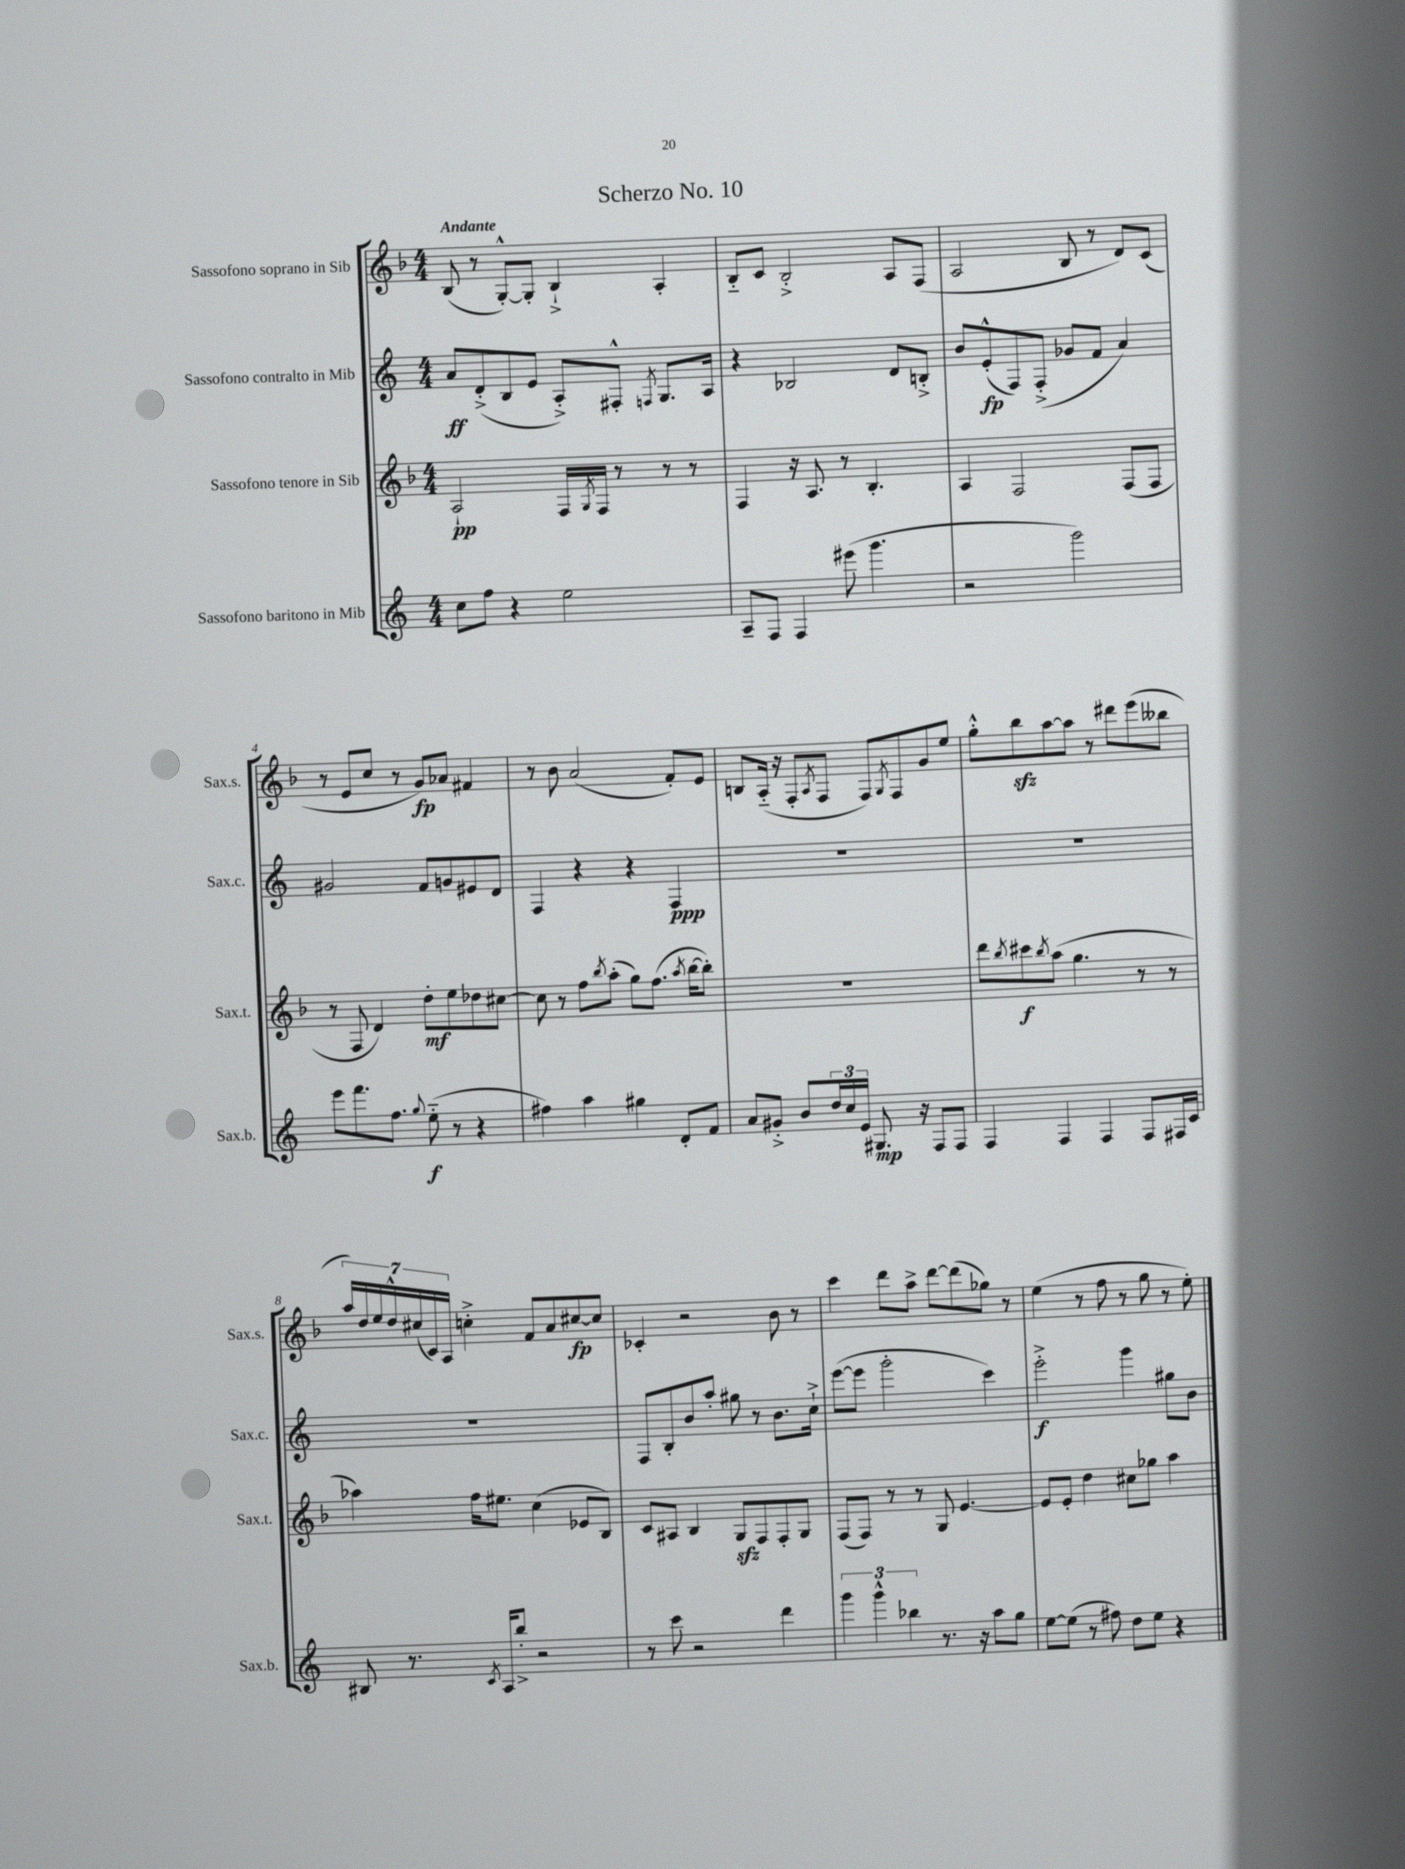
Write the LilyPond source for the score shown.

\header { title = "Scherzo No. 10" }
<<
\new StaffGroup <<
\new Staff = "s0" \with { instrumentName = "Sassofono soprano in Sib" shortInstrumentName = "Sax.s." } {
    \clef treble \key f \major \numericTimeSignature \time 4/4 \tempo "Andante"
    bes8( r8 g8~-.-^) g8-. bes4-!-> a4-. |
    bes8-_ c'8 bes2-.-> a8 f8( |
    a2 bes8 r8 d'8) c'8( |
    r8 e'8 c''8 r8 g'8\fp) aes'8 fis'4 |
    r8 bes'8 a'2( f'8-.) e'8 |
    b8 a16-_( r16 f8-. \acciaccatura { a8 } f8 f8) \acciaccatura { g8 } f8 g'8 e''8 |
    g''8-.-^ bes''8\sfz a''8~ a''8 r8 dis'''8 e'''8( beses''8 |
    \tuplet 7/4 { a''16) d''16 e''16 d''16-^ cis''16( c'16) a16 } c''4-.-> f'8 a'8 cis''8~\fp cis''8 |
    ces'4-. r2 bes'8 r8 |
    c'''4 d'''8 a''8-> d'''8~ d'''8( ges''8) r8 |
    e''4( r8 f''8 r8 g''8 r8 e''8-.) \bar "|." |
}
\new Staff = "s1" \with { instrumentName = "Sassofono contralto in Mib" shortInstrumentName = "Sax.c." } {
    \clef treble \key c \major \numericTimeSignature \time 4/4
    a'8\ff d'8-.->( b8 e'8 a8-.->) fis8-.-^ \acciaccatura { f8 } g8. a16 |
    r4 bes2 d'8 b8-.-> |
    b'8 e'8-.-^\fp( f8) f8-.->( ges'8 f'8 a'4) |
    gis'2 f'8 g'8 eis'8 d'8 |
    f4 r4 r4 f4\ppp |
    R1 |
    R1 |
    R1 |
    f8 b8-. b'8 a''8-. gis''8 r8 b'8. c''16-!-> |
    e'''8~( e'''8 g'''2-. c'''4) |
    e'''2-.->\f g'''4 gis''8 b'8 \bar "|." |
}
\new Staff = "s2" \with { instrumentName = "Sassofono tenore in Sib" shortInstrumentName = "Sax.t." } {
    \clef treble \key f \major \numericTimeSignature \time 4/4
    a2-!\pp f16 \acciaccatura { g8 } f16 r8 r8 r8 |
    f4 r16 a8. r8 bes4.-. |
    a4 f2 f8( f8 |
    r8 f8 d'4) d''8-.\mf e''8 des''8 cis''8~ |
    cis''8 r8 f''8 \acciaccatura { bes''8 } a''8-.( g''8) f''8.( \acciaccatura { a''8 } bes''16~ bes''8-.) |
    R1 |
    d'''8 \acciaccatura { bes''8 } cis'''8\f \acciaccatura { bes''8 } a''8( g''4. r8 r8 |
    aes''4) f''16 eis''8. c''4( ees'8 bes8) |
    c'8 ais8 bes4 g8\sfz f8 f8-. g8 |
    f8( f8) r8 r8 g8 e'4.~ |
    e'8 e'8-. d''4 cis''8 ges''8 a''4 \bar "|." |
}
\new Staff = "s3" \with { instrumentName = "Sassofono baritono in Mib" shortInstrumentName = "Sax.b." } {
    \clef treble \key c \major \numericTimeSignature \time 4/4
    c''8 f''8 r4 e''2 |
    a8-- f8 f4 eis'''8( g'''4. |
    r2 g'''2) |
    e'''8 f'''8. f''8. \appoggiatura { g''8 } e''8-_\f( r8 r4 |
    fis''4) a''4 gis''4 d'8-. f'8 |
    a'8 gis'8-.-> b'8 \tuplet 3/2 { d''16 c''16 e'16 } gis8.\mp r16 f8 f8 |
    f4 f4 f4 f8 fis16 c'16 |
    bis8 r8. \acciaccatura { c'8 } a16 b''8-.-> r2 |
    r8 c'''8 r2 d'''4 |
    \tuplet 3/2 { g'''4 g'''4-^ bes''4 } r8. r16 a''8 g''8 |
    e''8~ e''8( r8 fis''8) d''8 e''8 r4 \bar "|." |
}
>>
>>
